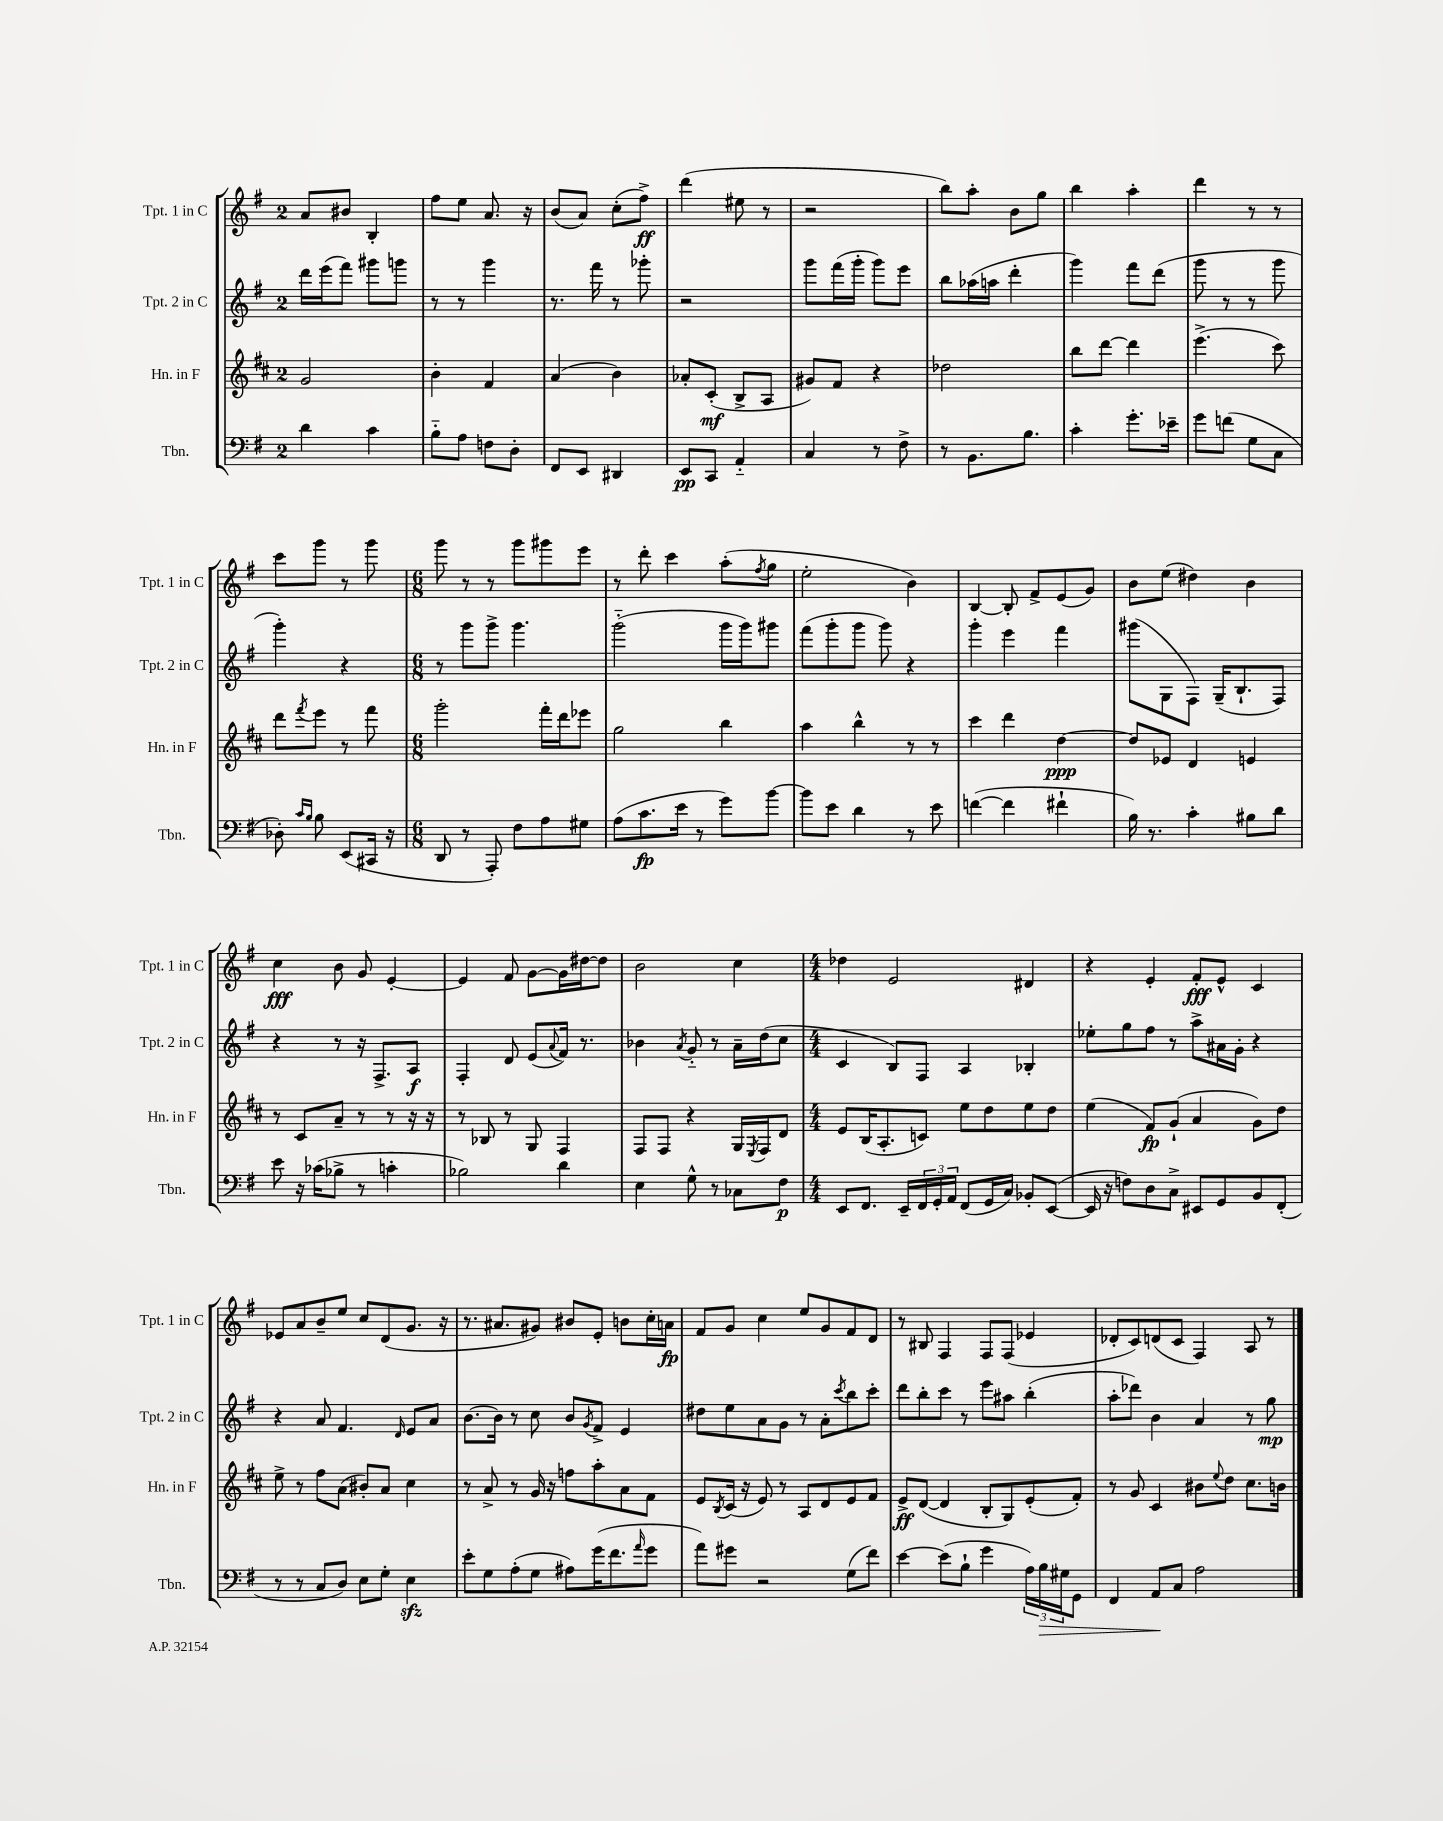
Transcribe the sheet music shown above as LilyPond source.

<<
\new StaffGroup <<
\new Staff = "s0" \with { instrumentName = "Tpt. 1 in C" shortInstrumentName = "Tpt. 1 in C" } {
    \clef treble \key g \major \once \override Staff.TimeSignature.style = #'single-digit \time 2/4
    a'8 bis'8 b4-. |
    fis''8 e''8 a'8. r16 |
    b'8( a'8) c''8-.( fis''8->\ff) |
    d'''4( eis''8 r8 |
    r2 |
    b''8) a''8-. b'8 g''8 |
    b''4 a''4-. |
    d'''4 r8 r8 |
    c'''8 g'''8 r8 g'''8 |
    \numericTimeSignature \time 6/8 g'''8 r8 r8 g'''8 gis'''8 e'''8 |
    r8 d'''8-. c'''4 a''8-.( \acciaccatura { fis''8 } g''8 |
    e''2-. b'4) |
    b4~ b8-. fis'8-> e'8( g'8) |
    b'8 e''8( dis''4) b'4 |
    c''4\fff b'8 g'8 e'4~-. |
    e'4 fis'8 g'8~ g'16 dis''16~ dis''8 |
    b'2 c''4 |
    \numericTimeSignature \time 4/4 des''4 e'2 dis'4 |
    r4 e'4-. fis'8-.\fff e'8-^ c'4 |
    ees'8 a'8 b'8-- e''8 c''8 d'8( g'8. r16 |
    r8. ais'8. gis'8) bis'8 e'8-. b'8 c''16-. a'16\fp |
    fis'8 g'8 c''4 e''8 g'8 fis'8 d'8 |
    r8 bis8 fis4 fis8 fis8( ees'4 |
    des'8-. c'8) d'8( c'8 fis4) a8 r8 \bar "|." |
}
\new Staff = "s1" \with { instrumentName = "Tpt. 2 in C" shortInstrumentName = "Tpt. 2 in C" } {
    \clef treble \key g \major \once \override Staff.TimeSignature.style = #'single-digit \time 2/4
    d'''16 e'''16( fis'''8) gis'''8 g'''8 |
    r8 r8 g'''4 |
    r8. fis'''16 r8 ges'''8-. |
    r2 |
    g'''8 fis'''16( g'''16-. g'''8) e'''8 |
    b''8 aes''16( a''16 d'''4-. |
    g'''4) fis'''8 d'''8( |
    g'''8 r8 r8 g'''8 |
    g'''4-.) r4 |
    \numericTimeSignature \time 6/8 r8 g'''8 g'''8-> g'''4. |
    g'''2-_( g'''16 g'''16) gis'''8 |
    fis'''8( g'''8-. g'''8 g'''8) r4 |
    g'''4-. e'''4 fis'''4 |
    gis'''8( g8 fis8) g16--( b8.-! fis8) |
    r4 r8 r16 fis8.-> a8\f |
    fis4-. d'8 e'8( \appoggiatura { a'8 } fis'16) r8. |
    bes'4 \acciaccatura { a'8 } g'8-_ r8 a'16-- d''16( c''8 |
    \numericTimeSignature \time 4/4 c'4 b8) fis8 a4 bes4-. |
    ees''8-. g''8 fis''8 r8 a''8-> ais'16 g'16-. r4 |
    r4 a'8 fis'4. \grace { d'16 } e'8 a'8 |
    b'8.~ b'16 r8 c''8 b'8 \acciaccatura { g'8 } fis'8-> e'4 |
    dis''8 e''8 a'8 g'8 r8 a'8-. \acciaccatura { c'''8 } b''8 c'''8-. |
    d'''8 b''8-. c'''8 r8 e'''8 ais''8 b''4-.( |
    a''8-. des'''8) b'4 a'4 r8 g''8\mp \bar "|." |
}
\new Staff = "s2" \with { instrumentName = "Hn. in F" shortInstrumentName = "Hn. in F" } {
    \clef treble \key d \major \once \override Staff.TimeSignature.style = #'single-digit \time 2/4
    g'2 |
    b'4-. fis'4 |
    a'4( b'4) |
    aes'8-. cis'8-.\mf( b8-> a8 |
    gis'8) fis'8 r4 |
    des''2 |
    b''8 d'''8~ d'''4 |
    e'''4.->( cis'''8) |
    d'''8 \acciaccatura { fis'''8 } e'''8 r8 fis'''8 |
    \numericTimeSignature \time 6/8 g'''2-. fis'''16-. d'''16 ees'''8 |
    g''2 b''4 |
    a''4 b''4-^ r8 r8 |
    cis'''4 d'''4 d''4~\ppp |
    d''8 ees'8 d'4 e'4 |
    r8 cis'8 a'8-- r8 r8 r16 r16 |
    r8 bes8 r8 g8 fis4 |
    fis8 fis8 r4 g16 \acciaccatura { e8 } fis16 d'8 |
    \numericTimeSignature \time 4/4 e'8 b16( a8.-. c'8) e''8 d''8 e''8 d''8 |
    e''4( fis'8\fp) g'8-!( a'4 g'8) d''8 |
    e''8-> r8 fis''8 a'8( bis'8-.) a'8 cis''4 |
    r8 a'8-> r8 g'16 r16 f''8 a''8-. a'8 fis'8 |
    e'8 \acciaccatura { b8 } cis'16( r16 e'8) r8 a8 d'8 e'8 fis'8 |
    e'8->\ff d'8~( d'4 b8-. g8) e'8-.( fis'8-.) |
    r8 g'8 cis'4 bis'8 \appoggiatura { e''8 } d''8 cis''8. b'16 \bar "|." |
}
\new Staff = "s3" \with { instrumentName = "Tbn." shortInstrumentName = "Tbn." } {
    \clef bass \key g \major \once \override Staff.TimeSignature.style = #'single-digit \time 2/4
    d'4 c'4 |
    b8-_ a8 f8 d8-. |
    fis,8 e,8 dis,4 |
    e,8\pp c,8 a,4-_ |
    c4 r8 fis8-> |
    r8 b,8. b8. |
    c'4-. g'8.-. ees'16-- |
    g'8 f'8( g8 c8 |
    des8-.) \grace { c'16 b16 } b8 e,8( cis,16 r16 |
    \numericTimeSignature \time 6/8 d,8 r8 a,,8-.) fis8 a8 gis8 |
    a8( c'8.\fp e'16 r8 g'8) b'8~ |
    b'8 e'8 d'4 r8 e'8 |
    f'4~( f'4 fis'4-! |
    b16) r8. c'4-. bis8 d'8 |
    e'8 r16 ces'16( bes8-> r8 c'4-. |
    bes2) d'4 |
    e4 g8-^ r8 ces8 fis8\p |
    \numericTimeSignature \time 4/4 e,8 fis,8. e,16-- \tuplet 3/2 { fis,16 g,16-. a,16 } fis,8( g,16 c16) bes,8-. e,8~( |
    e,16 r16 f8) d8 c8-> eis,8 g,8 b,8 fis,8-.( |
    r8 r8 c8 d8) e8 g8-. e4\sfz |
    e'8-. g8 a8-.( g8 ais8) g'16( fis'8. \grace { a'16 } g'8 |
    a'8) gis'8 r2 g8( fis'8) |
    e'4~ e'8( b8-! g'4 \tuplet 3/2 { a16) b16\> gis16 } g,8 |
    fis,4 a,8\! c8 a2 \bar "|." |
}
>>
>>
\layout { \context { \Score \remove "Bar_number_engraver" } }
